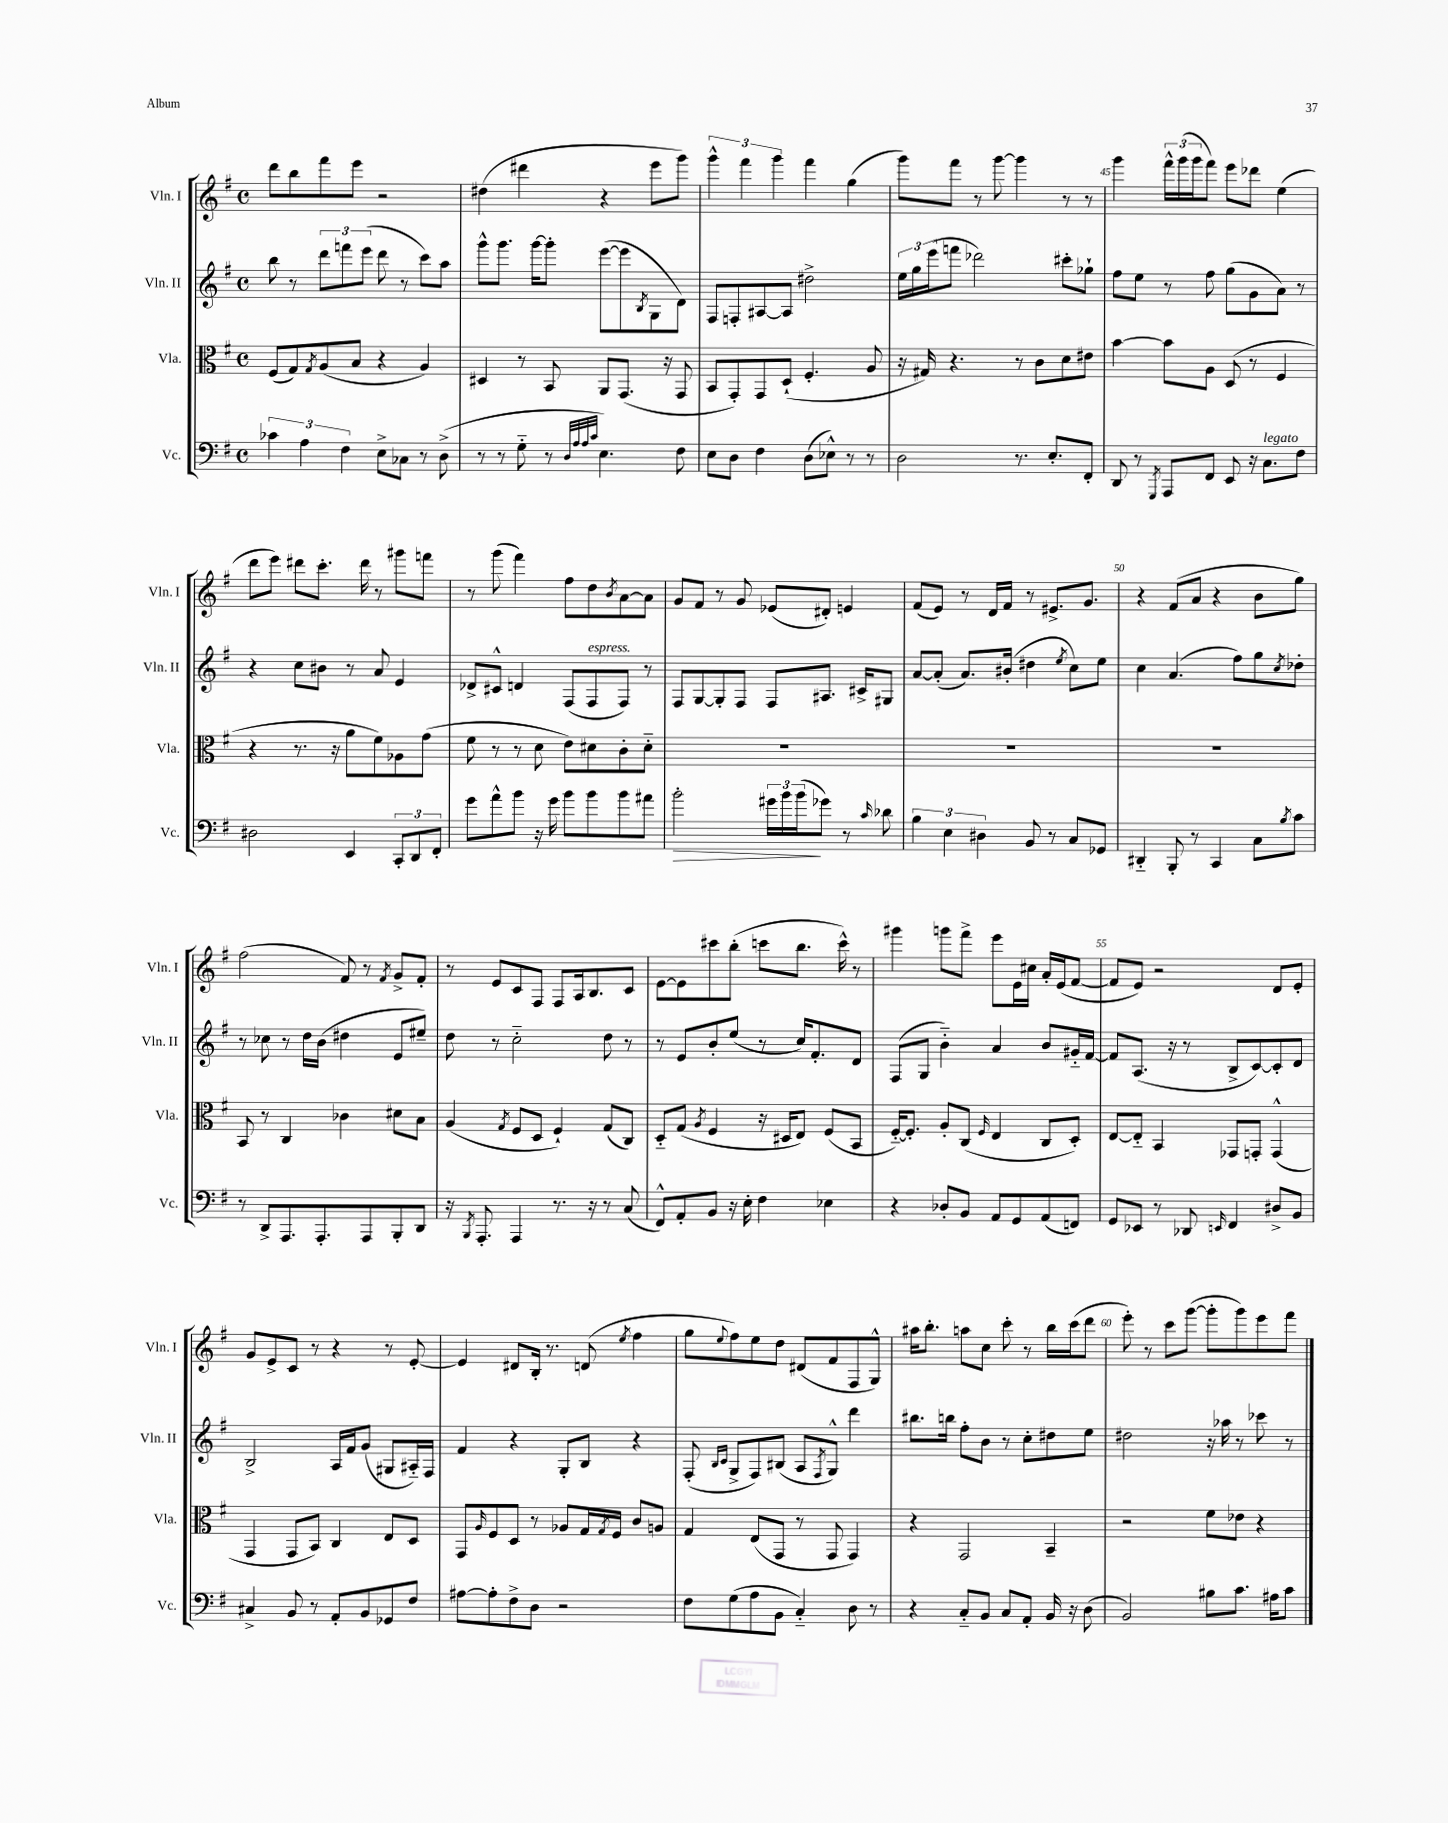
<<
\new StaffGroup <<
\new Staff = "s0" \with { instrumentName = "Vln. I" shortInstrumentName = "Vln. I" } {
    \clef treble \key g \major \defaultTimeSignature \time 4/4
    d'''8 b''8 fis'''8 e'''8 r2 |
    dis''4( dis'''4 r4 e'''8 g'''8) |
    \tuplet 3/2 { g'''4-^ fis'''4 g'''4 } fis'''4 g''4( |
    g'''8) fis'''8 r8 g'''8~ g'''4 r8 r8 |
    g'''4 \tuplet 3/2 { fis'''16-^ g'''16( g'''16 } fis'''8) e'''8 des'''8 e''4( |
    d'''8 e'''8) dis'''8 c'''8.-. dis'''16 r8 gis'''8 f'''8 |
    r8 g'''8( fis'''4) fis''8 d''8 \acciaccatura { b'8 } a'8~ a'8 |
    g'8 fis'8 r8 g'8 ees'8( dis'8-.) e'4 |
    fis'8( e'8) r8 d'16 fis'16 r8 eis'8.-> g'8. |
    r4 fis'8( a'8 r4 b'8 g''8) |
    fis''2( fis'8) r8 \acciaccatura { fis'8 } g'8-> fis'8-. |
    r8 e'8 c'8 fis8 fis8 a16 b8. c'8 |
    e'8~ e'8 cis'''8 b''8-.( c'''8 b''8. c'''16-^) r8 |
    gis'''4 g'''8 fis'''8-> e'''8 e'16 cis''16 a'16-. e'16( fis'8~ |
    fis'8 e'8) r2 d'8 e'8-. |
    g'8 e'8-> c'8 r8 r4 r8 e'8~-. |
    e'4 dis'8 b16-. r8. d'8( \acciaccatura { e''8 } fis''4 |
    g''8 \appoggiatura { e''8 } fis''8) e''8 d''8 dis'8( fis'8 fis8 g8-^) |
    ais''16 b''8.-. a''8 c''8 c'''8-. r8 b''16 c'''16( d'''8 |
    e'''8-.) r8 c'''8 g'''8~( g'''8-. g'''8) e'''8 fis'''8 \bar "|." |
}
\new Staff = "s1" \with { instrumentName = "Vln. II" shortInstrumentName = "Vln. II" } {
    \clef treble \key g \major \defaultTimeSignature \time 4/4
    b''8 r8 \tuplet 3/2 { d'''8 f'''8 e'''8( } d'''8 r8 c'''8) a''8 |
    g'''8-^ g'''8. g'''16~ g'''8-. e'''8~( e'''8 \acciaccatura { b8 } g8 d'8) |
    fis8 f8-. ais8~ ais8 dis''2-> |
    \tuplet 3/2 { e''16 g''16 e'''16( } f'''8 des'''2) cis'''8-. ges''8-! |
    fis''8 e''8 r8 fis''8 g''8( g'8 a'8) r8 |
    r4 c''8 bis'8 r8 a'8 e'4 |
    des'8-> cis'8-^ d'4 fis8( fis8^\markup { \italic "espress." } fis8) r8 |
    fis8 g8~ g8-. fis8 fis8 ais8. cis'16-> gis8 |
    a'8~ a'8-.( a'8.) bis'16-.( dis''4 \acciaccatura { e''8 } c''8) e''8 |
    c''4 a'4.( fis''8) g''8 \acciaccatura { c''8 } des''8-. |
    r8 ces''8 r8 d''16 b'16( dis''4 e'8 eis''8--) |
    d''8 r8 c''2-_ d''8 r8 |
    r8 e'8 b'8-. e''8( r8 c''16) fis'8.-. d'8 |
    fis8( g8 b'4-_) a'4 b'8 gis'16-_ fis'16~ |
    fis'8 a8.( r16 r8 b8-> c'8~) c'8-. d'8 |
    b2-> a16 fis'16 g'8( gis8 ais16-_) fis16 |
    fis'4 r4 g8-. b8 r4 |
    fis8-.( \grace { b16 c'16 } g8-> fis8) bis8( a8 \acciaccatura { fis8 } g8-^) d'''4 |
    bis''8. b''16 fis''8-. b'8 r8 c''8-. dis''8 e''8 |
    dis''2 r16 aes''16 r8 ces'''8 r8 \bar "|." |
}
\new Staff = "s2" \with { instrumentName = "Vla." shortInstrumentName = "Vla." } {
    \clef alto \key g \major \defaultTimeSignature \time 4/4
    fis8( g8) \acciaccatura { g8 } a8( b8 r4 a4) |
    dis4 r8 b,8 a,8 g,8.( r16 g,8 |
    b,8 g,8-.) g,8 d8-!( fis4.-. a8 |
    r16 gis16) r4. r8 c'8 d'8 eis'8 |
    b'4~ b'8 a8 d8( r8 fis4 |
    r4 r8. r16 a'8 fis'8) aes8 g'8( |
    fis'8 r8 r8 d'8 e'8) dis'8 c'8-. dis'8-_ |
    R1 |
    R1 |
    R1 |
    b,8 r8 c4 ces'4 dis'8 b8 |
    a4( \acciaccatura { g8 } fis8 d8 fis4-!) g8( c8) |
    d8-_ g8( \acciaccatura { a8 } fis4 r16 dis16 e8) fis8( b,8 |
    fis16~-_) fis8.-. a8-. c8( \grace { fis16 } e4 c8 d8-.) |
    e8~ e8-_ b,4 ges,8 g,8-. g,4-^( |
    g,4 g,8 b,8) c4 e8 d8 |
    g,8 \grace { a16 } fis8 d8 r8 aes8 g16 \acciaccatura { g8 } fis16 c'8 a8 |
    g4 e8( g,8 r8 g,8 g,4) |
    r4 g,2 b,4-- |
    r2 fis'8 ees'8 r4 \bar "|." |
}
\new Staff = "s3" \with { instrumentName = "Vc." shortInstrumentName = "Vc." } {
    \clef bass \key g \major \defaultTimeSignature \time 4/4
    \tuplet 3/2 { ces'4 a4 fis4 } e8-> ces8 r8 d8->( |
    r8 r8 g8-_ r8 \grace { d32 a32 a32 c'32 } e4.) fis8 |
    e8 d8 fis4 d8( ees8-^) r8 r8 |
    d2 r8. e8.-. fis,8-. |
    d,8 r8 \acciaccatura { g,,8 } a,,8 fis,8 e,8 r16 c8.^\markup { \italic "legato" } fis8 |
    dis2 e,4 \tuplet 3/2 { c,8-. d,8 fis,8-. } |
    g'8 a'8-^ b'8 r16 g'16 b'8 b'8 b'8 ais'8 |
    b'2-.\> \tuplet 3/2 { gis'16 b'16 b'16\!( } ges'8) r8 \grace { c'16 } des'8 |
    \tuplet 3/2 { b4 e4 dis4 } b,8 r8 c8 ges,8 |
    dis,4-_ b,,8-. r8 c,4 c8 \acciaccatura { b8 } c'8 |
    r8 d,8-> a,,8. a,,8.-. a,,8 b,,8-. d,8 |
    r16 \acciaccatura { b,,8 } a,,8.-. a,,4 r8. r16 r8 c8( |
    fis,8-^) a,8-. b,8 r16 e16-. fis4 ees4 |
    r4 des8-. b,8 a,8 g,8 a,8( f,8) |
    g,8 ees,8 r8 des,8 \grace { e,16 } fis,4 dis8-> b,8 |
    cis4-> b,8 r8 a,8-. b,8 ges,8 fis8 |
    ais8~ ais8-. fis8-> d8 r2 |
    fis8 g8( a8 b,8 c4-_) d8 r8 |
    r4 c8-_ b,8 c8 a,8-. b,16 r16 d8( |
    b,2) bis8 c'8. ais16 c'8 \bar "|." |
}
>>
>>
\layout { \context { \Score currentBarNumber = #41 \override BarNumber.break-visibility = ##(#f #t #t) barNumberVisibility = #(every-nth-bar-number-visible 5) } }
